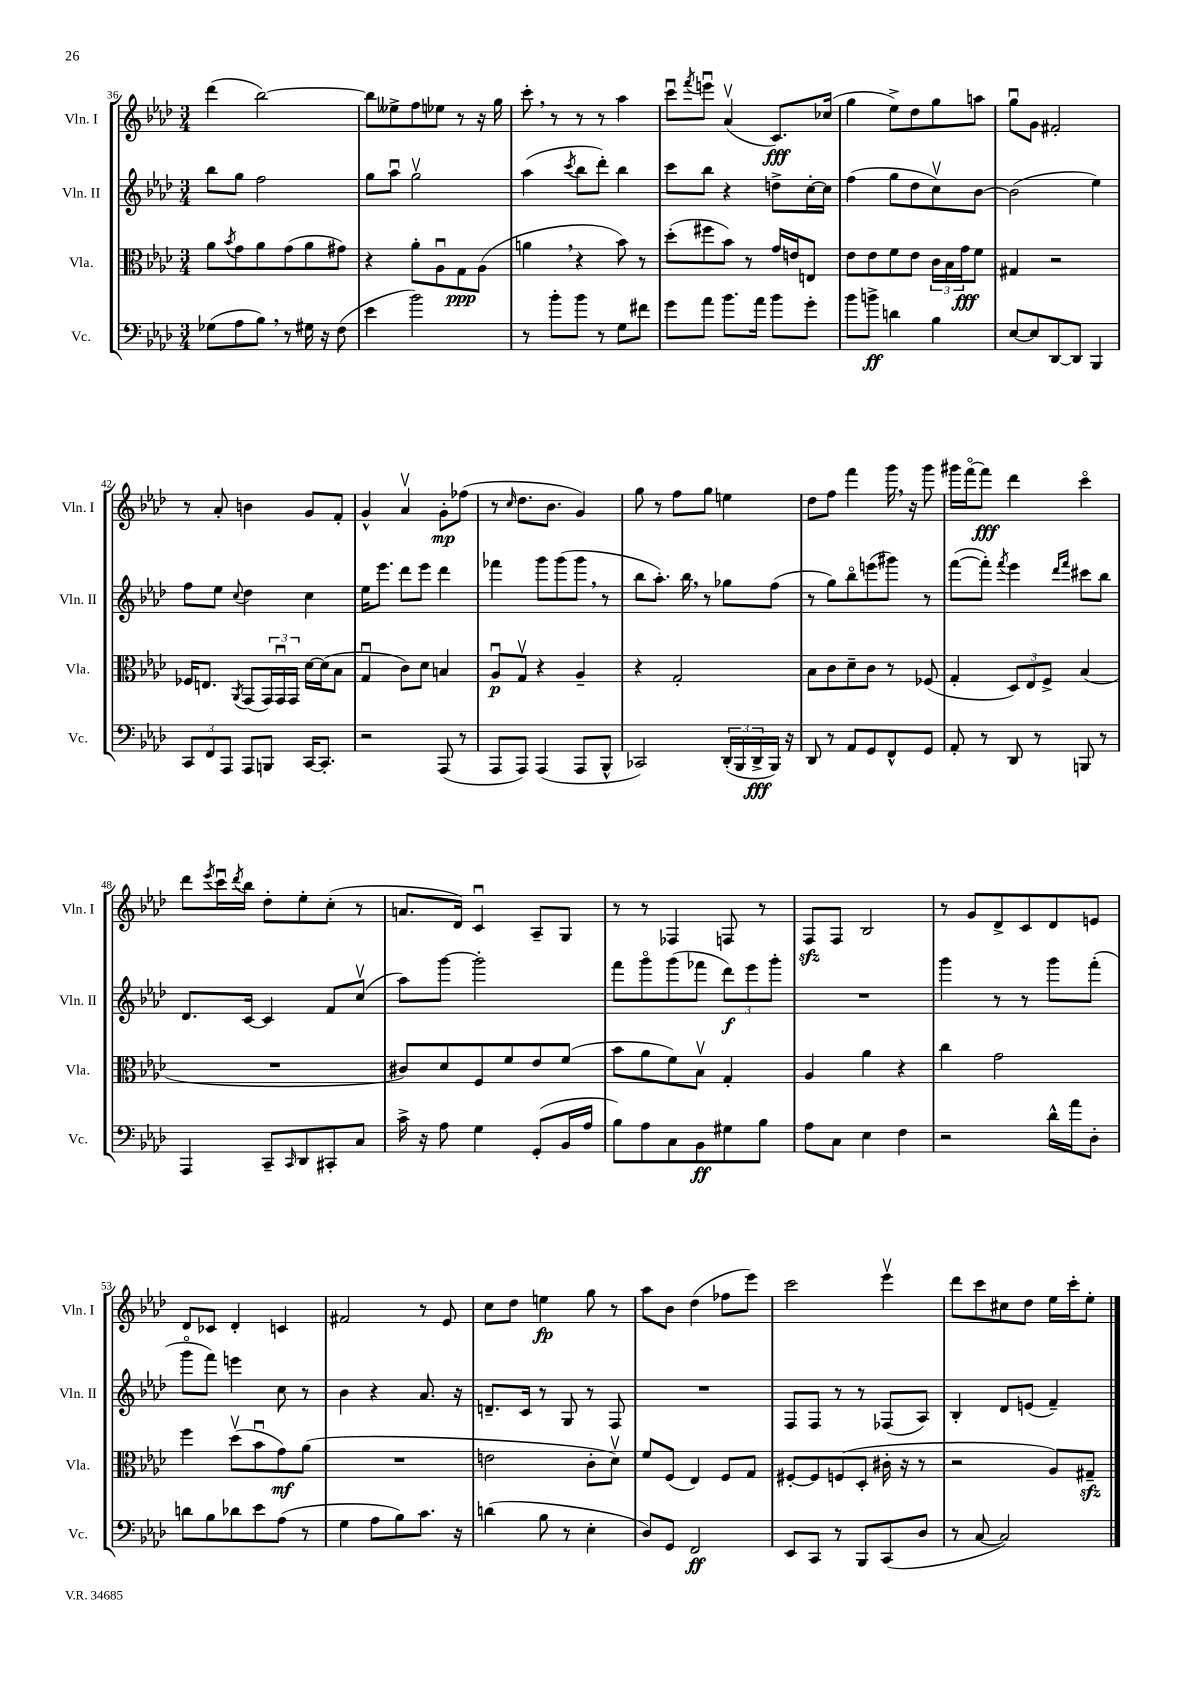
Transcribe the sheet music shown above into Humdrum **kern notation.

**kern	**kern	**kern	**kern
*staff4	*staff3	*staff2	*staff1
*clefF4	*clefC3	*clefG2	*clefG2
*k[b-e-a-d-]	*k[b-e-a-d-]	*k[b-e-a-d-]	*k[b-e-a-d-]
*M3/4	*M3/4	*M3/4	*M3/4
(8G-	8a-	8bb-	(4ddd-
.	8qb-	.	.
8A-	8g	8gg	.
8B-)	8a-	2ff	[2bb-)
8r	(8g	.	.
16G#	8a-	.	.
16r	.	.	.
(8F	8g#)	.	.
=	=	=	=
4e-	4r	8gg	8bb-]
.	.	8aa-u	8ee--^
2b-)	8a-'	2ggv	8ff
.	8A-u	.	8ee-
.	8G	.	8r
.	(8A-	.	16r
.	.	.	16gg
=	=	=	=
8r	4a	(4aa-	8ccc'
8b-'	.	.	8r
.	.	8qccc	.
8b-	4r	8bb-	8r
8r	.	8ddd-')	8r
8G	8b-)	4bb-	4aa-
8f#	8r	.	.
=	=	=	=
8g	(8dd-'	8ccc	8cccu
.	.	.	8qfff
8a-	8ff#	8bb-	8eeeu
8.b-	8b-)	4r	(4a-v
.	8r	.	.
16a-	.	.	.
8b-	16g	8dd^	8.c)
.	16e	.	.
8g'	8E	[16cc'	.
.	.	16cc]	(16cc-
=	=	=	=
8b-	8e-	(4ff	4gg
8b^	8e-	.	.
4d	8f	8gg	8ee-^)
.	8e-	8dd-	8dd-
4B-	24c	8ccv)	8gg
.	24B-	.	.
.	24g	.	.
.	8f	[8b-	8aa
=	=	=	=
[8E-	4G#	(2b-]	8ggu
8E-]	.	.	8g
[8DD-	2r	.	2f#'
8DD-]	.	.	.
4BBB-	.	4ee-)	.
=	=	=	=
12CC	16F-	8ff	8r
.	8.E	.	.
12FF	.	.	.
.	.	8ee-	8a-'
12AAA-	.	.	.
.	8qAA-	8qqcc	.
8AAA-	(8GG	4dd-	4b
8BBB	24GG)	.	.
.	24GGu	.	.
.	24GG	.	.
[16CC	[16d-	4cc	8g
8.CC']	(16d-]	.	.
.	8B-	.	8f'
=	=	=	=
2r	4Gu	16ee-	4g^^
.	.	8.eee-	.
.	8c)	8ddd-	4a-v
.	8d-	8eee-	.
(8AAA-	4B	4ddd-	8g'
8r	.	.	(8ff-
=	=	=	=
8AAA-	8A-u	4fff-	8r
.	.	.	16qqcc
8AAA-)	8Gv	.	8.dd-
(4AAA-	4r	8ggg	.
.	.	.	8.b-
.	.	(8ggg	.
8AAA-	4A-~	8ggg	4g)
8BBB-^^	.	8r	.
=	=	=	=
2CC-)	4r	8bb-	8gg
.	.	8.aa-')	8r
.	2G'	.	8ff
.	.	16bb-	.
.	.	8r	8gg
(24DD-'	.	8gg-	4ee
24BBB-	.	.	.
24DD-^	.	.	.
16BBB-)	.	(8ff	.
16r	.	.	.
=	=	=	=
8DD-	8B-	8r	8dd-
8r	8c	8gg)	8ff
8AA-	8d-~	8bb-o	4fff
8GG	8c	(8eee	.
8FF^^	8r	8ggg#)	16ggg
.	.	.	16r
8GG	(8F-	8r	8ggg
=	=	=	=
8AA-'	4G'	([8fff	16ggg#
.	.	.	[16fffo
8r	.	8fff'])	8fff]
.	.	8qfff	.
8DD-	12D-)	4eee-	4ddd-
.	12E-	.	.
8r	.	.	.
.	12F^	.	.
.	.	16qqddd-	.
.	.	16qqfff	.
8BBB	(4B-	8ccc#	4ccco
8r	.	8bb-	.
=	=	=	=
4AAA-	2.r	8.d-	8ddd-
.	.	.	8qeee-
.	.	.	16cccu
.	.	.	8qddd-
.	.	[16c	16bb-
8CC~	.	4c]	8dd-'
16qqCC	.	.	.
8DD-	.	.	8ee-'
8CC#'	.	8f	(8cc'
8C	.	(8ccv	8r
=	=	=	=
16c^	8c#)	8aa-)	8.a
16r	.	.	.
8A-	8d-	[8ggg	.
.	.	.	16d-)
4G	8F	2ggg']	4cu
.	8f	.	.
(8GG'	8e-	.	8A-~
16BB-	(8f	.	8G
16A-	.	.	.
=	=	=	=
8B-)	8b-	8fff	8r
8A-	8a-	8gggo	8r
8C	8f)	(8ggg	4F-
8BB-	8B-v	8fff-	.
8G#	4G'	12ddd-)	8F
.	.	12eee-	.
8B-	.	.	8r
.	.	12ggg'	.
=	=	=	=
8A-	4A-	2.r	8F
8C	.	.	8F
4E-	4a-	.	2B-
4F	4r	.	.
=	=	=	=
2r	4cc	4ggg	8r
.	.	.	8g
.	2g	8r	8d-^
.	.	8r	8c
16d-^^	.	8ggg	8d-
16a-	.	.	.
8D-'	.	(8fff'	8e
=	=	=	=
8d	4ff	8gggo	8d-
8B-	.	8fff)	8c-
8d-	(8dd-v	4eee	4d-'
8e-	8b-u	.	.
(8A-	8g)	8cc	4c
8r	(8a-	8r	.
=	=	=	=
4G	2.r	4b-	2f#
8A-	.	4r	.
8B-)	.	.	.
8.c	.	8.a-	8r
.	.	.	8e-
16r	.	16r	.
=	=	=	=
(4d	2e	8.d~	8cc
.	.	.	8dd-
.	.	16c	.
8B-	.	8r	4ee
8r	.	8G	.
4E-'	8c'	8r	8gg
.	8d-v)	8F	8r
=	=	=	=
8D-)	8f	2.r	8aa-
8GG	(8F	.	8b-
2FF	4E-)	.	(4dd-
.	8F	.	8ff-
.	8G	.	8eee-)
=	=	=	=
8EE-	[8F#'	8F	2ccc
8CC	8F#]	8F	.
8r	(8F	8r	.
8BBB-	8D-'	8r	.
(8CC	16c#'	(8F-	4eee-v
.	16r	.	.
8D-	8r	8A-)	.
=	=	=	=
8r	2r	4B-'	8ddd-
[8C	.	.	8ccc
2C])	.	8d-	8cc#
.	.	(8e	8dd-
.	8A-)	4f~)	16ee-
.	.	.	16ccc'
.	8G#~	.	8ee-'
==	==	==	==
*-	*-	*-	*-
